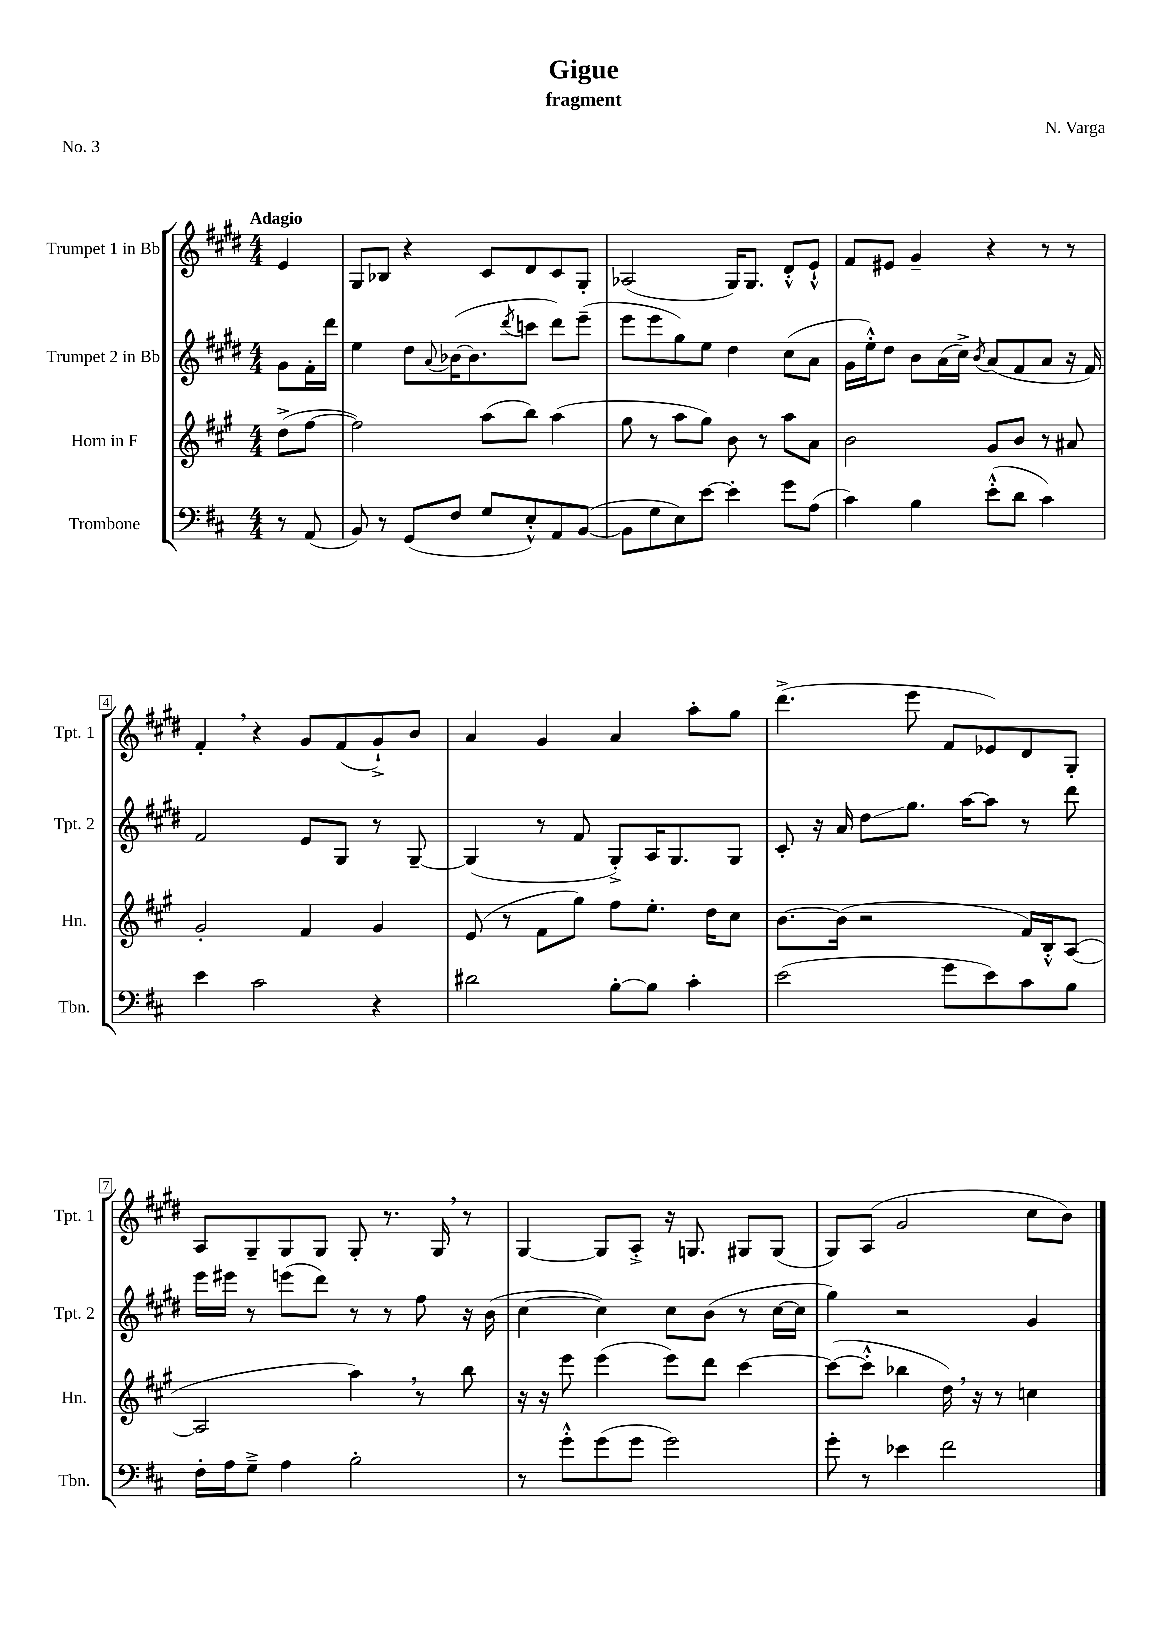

**kern	**kern	**kern	**kern
*staff4	*staff3	*staff2	*staff1
*clefF4	*clefG2	*clefG2	*clefG2
*k[f#c#]	*k[f#c#g#]	*k[f#c#g#d#]	*k[f#c#g#d#]
*M4/4	*M4/4	*M4/4	*M4/4
8r	(8dd^	8g#	4e
(8AA	[8ff#	16f#'	.
.	.	16ddd#	.
=	=	=	=
8BB)	2ff#])	4ee	8G#
8r	.	.	8B-
(8GG	.	8dd#	4r
.	.	8qqa	.
8F#	.	([16b-	.
.	.	8.b-]	.
8G	(8aa	.	8c#
.	.	8qddd#	.
8E'^^)	8bb)	8ccc	8d#
8AA	(4aa	8ddd#)	8c#
([8BB	.	(8eee~	8G#'
=	=	=	=
8BB]	8gg#	8eee	(2A-
8G	8r	8eee	.
8E)	8aa	8gg#)	.
[8e	8gg#)	8ee	.
4e']	8b	4dd#	16G#)
.	.	.	8.G#
.	8r	.	.
8g	8aa	(8cc#	8d#'^^
(8A	8a	8a	8e`^^
=	=	=	=
4c#)	2b	16g#	8f#
.	.	16ee'^^)	.
.	.	8dd#	8e#
4B	.	8b	4g#~
.	.	(16a	.
.	.	16cc#^)	.
.	.	8qb	.
(8e'^^	8g#	(8a	4r
8d	8b	8f#	.
4c#)	8r	8a	8r
.	8a#	16r	8r
.	.	16f#)	.
=	=	=	=
4e	2g#'	2f#	4f#'
2c#	.	.	4r
.	4f#	8e	8g#
.	.	8G#	(8f#
4r	4g#	8r	8g#`^)
.	.	[8G#~	8b
=	=	=	=
2d#	(8e	(4G#]	4a
.	8r	.	.
.	8f#	8r	4g#
.	8gg#)	8f#	.
[8B'	8ff#	8G#'^)	4a
8B]	8.ee'	16A	.
.	.	8.G#	.
4c#'	.	.	8aa'
.	16dd	.	.
.	8cc#	8G#	8gg#
=	=	=	=
(2e	[8.b	8c#'	(4.ddd#^
.	.	16r	.
.	(16b]	16a	.
.	2r	8dd#	.
.	.	8.gg#	8eee
8g	.	.	8f#
.	.	[16aa	.
8e)	.	8aa]	8e-)
8c#	16f#)	8r	8d#
.	16B'^^	.	.
8B	([8A	8ddd#	8G#'
=	=	=	=
16F#'	2A]	16eee	8A
16A	.	16eee#	.
8G~^	.	8r	8G#~
4A	.	(8eee	8G#
.	.	8ddd#)	8G#
2B'	4aa)	8r	8G#'
.	.	8r	8.r
.	8r	8ff#	.
.	.	.	16G#
.	8bb	16r	8r
.	.	(16b	.
=	=	=	=
8r	16r	[4cc#	[4G#
.	16r	.	.
8g'^^	8eee	.	.
(8g	(4eee	4cc#])	8G#]
8g	.	.	8A'^
2g)	8eee)	8cc#	16r
.	.	.	8.G
.	8ddd	(8b	.
.	[4ccc#	8r	8G#
.	.	[16cc#	(8G#
.	.	16cc#]	.
=	=	=	=
8g'	(8ccc#_	4gg#)	8G#)
8r	8ccc#'^^]	.	(8A
4e-	4bb-	2r	2g#
2f#	16dd)	.	.
.	16r	.	.
.	8r	.	.
.	4cc	4g#	8cc#
.	.	.	8b)
==	==	==	==
*-	*-	*-	*-
